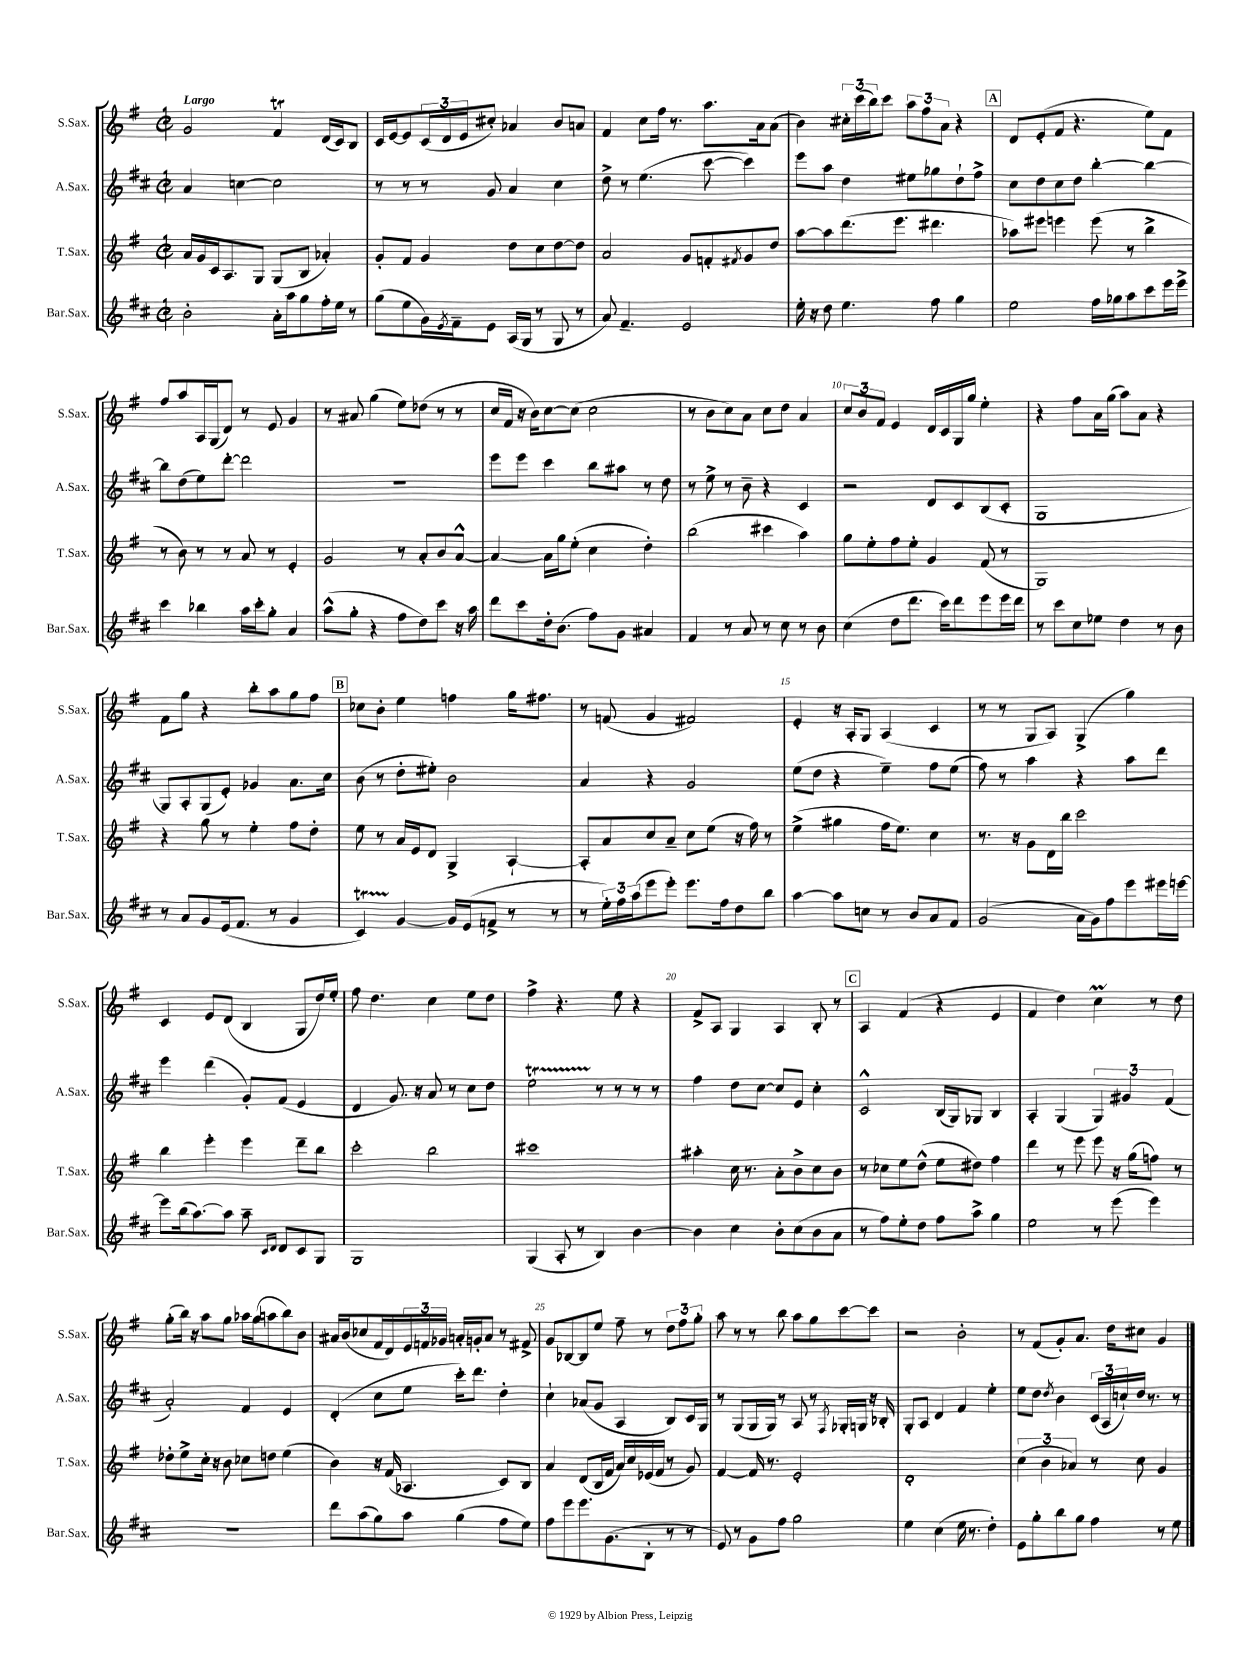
<<
\new StaffGroup <<
\new Staff = "s0" \with { instrumentName = "S.Sax." shortInstrumentName = "S.Sax." } {
    \clef treble \key g \major \defaultTimeSignature \time 2/2 \tempo "Largo"
    g'2 fis'4\trill d'16( c'16) b8 |
    c'16 e'16~ e'8 \tuplet 3/2 { c'16( d'16 e'16 } cis''8-.) aes'4 b'8 a'8 |
    fis'4 c''8 fis''16 r8. a''8. a'16 a'8( |
    b'4) \tuplet 3/2 { cis''16-. c'''16( b''16) } c'''8 \tuplet 3/2 { a''8 fis''8 a'8 } r4 |
    \mark \markup { \box "A" } d'8 e'8-.( fis'8 r4. e''8) fis'8 |
    fis''8 a''8 a16 g16( d'8) r8 e'8 g'4 |
    r8 ais'8 g''4( e''8) des''8( r8 r8 |
    c''16 fis'16 r16 b'16) c''8~ c''8( c''2 |
    r8 b'8 c''8) a'8 c''8 d''8 a'4 |
    \tuplet 3/2 { c''8 b'8 fis'8 } e'4 d'16 c'16 g16 g''16 e''4-. |
    r4 fis''8 a'16 g''16( a''8) a'8 r4 |
    fis'8 g''8 r4 b''8-. a''8 g''8 fis''8 |
    \mark \markup { \box "B" } ces''8 b'8-. e''4 f''4 g''16 fis''8. |
    r8 f'8( g'4 fis'2) |
    e'4-. r16 a16-. g8 a4( c'4 |
    r8 r8 g8 a8) g4->( g''4) |
    c'4 e'8 d'8( b4 g8 d''16) e''16-. |
    fis''8 d''4. c''4 e''8 d''8 |
    fis''4-> r4. e''8 r4 |
    fis'8-> a8 g4 a4 b8-. r8 |
    \mark \markup { \box "C" } a4 fis'4( r4 e'4 |
    fis'4 d''4) c''4\prall r8 d''8 |
    g''8-.( b''16) r16 a''8 g''8 aes''16 g''16( a''8 b''8) b'8 |
    ais'16 b'16( ces''8 fis'16 d'16) \tuplet 3/2 { e'16 f'16 ges'16 } a'16-. g'16-. a'8 r8 fis'8-> |
    g'8 bes8~ bes8 e''8 fis''8-- r8 \tuplet 3/2 { d''8 fis''8 g''8-. } |
    a''8 r8 r8 b''8 a''8 g''8 c'''8~ c'''8 |
    r2 b'2-. |
    r8 fis'8( g'8-.) a'8. d''16 cis''8 g'4 \bar "|." |
}
\new Staff = "s1" \with { instrumentName = "A.Sax." shortInstrumentName = "A.Sax." } {
    \clef treble \key d \major \defaultTimeSignature \time 2/2
    a'4 c''4~ c''2 |
    r8 r8 r8 g'8 a'4 cis''4 |
    d''8-> r8 e''4.( cis'''8~ cis'''4) |
    e'''8 a''8 d''4 eis''8 ges''8 d''8-! fis''8-> |
    \mark \markup { \box "A" } cis''8 d''8 cis''8 d''8 b''4~-. b''4~ |
    b''8 d''8( e''8) d'''8~-. d'''2 |
    r1 |
    e'''8 e'''8 cis'''4 b''8 ais''8 r8 d''8 |
    r8 e''8-> r8 b'8-- r4 cis'4 |
    r2 d'8 cis'8 b8( cis'8-. |
    g1 |
    g8) a8-. g8( e'8-.) ges'4 a'8. cis''16 |
    \mark \markup { \box "B" } b'8( r8 d''8-. eis''8-.) b'2 |
    a'4 r4 g'2 |
    e''8( d''8 r4 e''4--) fis''8 e''8( |
    fis''8) r8 a''4 r4 a''8 d'''8 |
    e'''4 d'''4( g'8-.) fis'8( e'4 |
    d'4 g'8.) r16 a'8 r8 cis''8 d''8 |
    e''2\startTrillSpan r8\stopTrillSpan r8 r8 r8 |
    fis''4 d''8 cis''8~ cis''8 e'8 cis''4-. |
    \mark \markup { \box "C" } cis'2-^ b16( g16) ges8 b4 |
    a4-. g4( \tuplet 3/2 { g4) gis'4 fis'4( } |
    a'2-.) fis'4 e'4 |
    d'4-.( cis''8 e''8 cis'''16-.) d'''8. d''4-. |
    cis''4-! aes'8( g'8 a4 b8) cis'16 g16 |
    r8 g8( g16 g16) r8 a8 r8 \acciaccatura { fis8 } ges16-. g16 r16 bes16-. |
    g8-. a8 d'4 fis'4 e''4-. |
    e''8 d''8 \acciaccatura { d''8 } b'4 \tuplet 3/2 { cis'16( a16 c''16-!) } d''16 r8. r8 \bar "|." |
}
\new Staff = "s2" \with { instrumentName = "T.Sax." shortInstrumentName = "T.Sax." } {
    \clef treble \key g \major \defaultTimeSignature \time 2/2
    a'16 g'16 c'16 a8. g8 g8( b8 aes'4-.) |
    g'8-. fis'8 g'4 d''8 c''8 d''8~ d''8 |
    a'2 g'8 f'8-. \acciaccatura { fis'8 } g'8 d''8 |
    a''8~ a''8 d'''8.( e'''8. dis'''4. |
    \mark \markup { \box "A" } aes''8) eis'''8 e'''4 e'''8( r8 b''4-> |
    r8 b'8) r8 r8 a'8 r8 e'4-. |
    g'2 r8 a'8-. b'8 a'8~-^ |
    a'4~ a'16 g''16 e''8-.( c''4 d''4-.) |
    b''2( cis'''4 a''4) |
    g''8 e''8-. fis''8 e''8-. g'4 fis'8( r8 |
    g1) |
    r4 g''8 r8 e''4-. fis''8 d''8-. |
    \mark \markup { \box "B" } e''8 r8 a'16 e'16 d'8 g4-> a4~-! |
    a8-. a'8 c''8 a'8-- c''8 e''8( r16 fis''16) r8 |
    e''4->( gis''4 fis''16 e''8.) c''4 |
    r8. r16 g'8 d'16 b''16 c'''2 |
    b''4 e'''4-. e'''4 d'''8-- b''8 |
    c'''2-. b''2 |
    cis'''1 |
    ais''4-. c''16 r8. a'8-. b'8-> c''8 b'8 |
    \mark \markup { \box "C" } r8 ces''8 e''8 d''8-^( e''8 dis''8) fis''4 |
    d'''4 r8 e'''8 e'''8 r16 g''16( f''8) r8 |
    des''8-. e''8-> c''16-. r16 b'8 ces''8 d''8 e''4( |
    b'4) r16 fis'16( aes4. c'8) b8 |
    a'4 d'8( b16 fis'16 a'16) c''16 ees'16( fis'16 r8 g'8) |
    fis'4~ fis'16 r8. e'2-. |
    d'1-. |
    \tuplet 3/2 { c''4( b'4 aes'4) } r8 c''8 g'4 \bar "|." |
}
\new Staff = "s3" \with { instrumentName = "Bar.Sax." shortInstrumentName = "Bar.Sax." } {
    \clef treble \key d \major \defaultTimeSignature \time 2/2
    b'2-. a'16-. a''16 g''8 fis''16-. e''16 r8 |
    g''8( e''8 g'16) \acciaccatura { e'8 } fis'16-- e'8 a16( g16 r8 g8 r8 |
    a'8) fis'4.-- e'2 |
    e''16-. r16 d''8 e''4. fis''8 g''4 |
    \mark \markup { \box "A" } e''2 fis''16 ges''16 a''8 cis'''8 e'''16 e'''16-> |
    cis'''4 bes''4 a''16 cis'''16-. g''8-. a'4 |
    a''8-^( g''8-. r4 fis''8 d''8) cis'''8 r16 a''16 |
    d'''8 cis'''8 d''16-. b'8.( fis''8) g'8 ais'4 |
    fis'4 r8 a'8 r8 cis''8 r8 b'8 |
    cis''4( d''8 d'''8. cis'''16) d'''8 e'''8 e'''16 d'''16 |
    r8 cis'''8 cis''8 ees''8 d''4 r8 b'8 |
    r8 a'8 g'8 e'16( fis'8. r8 g'4 |
    \mark \markup { \box "B" } cis'4\startTrillSpan) g'4~\stopTrillSpan g'16 e'16( f'8-> r8 r8 |
    r8 \tuplet 3/2 { e''16-.) fis''16 a''16( } e'''8 e'''8-.) e'''8. fis''16 d''8 b''8 |
    a''4~ a''8 c''8 r8 b'8 a'8 fis'8 |
    g'2( a'16 g'16) fis''8 e'''8 eis'''16 e'''16~ |
    e'''8 b''16( a''8.~) a''8 a''8-- \grace { cis'16 d'16 } d'8 cis'8 g8 |
    g1 |
    g4( a8-. r8 b4) b'4~ |
    b'4 cis''4 b'8-. cis''8( b'8 a'8 |
    \mark \markup { \box "C" } r8 fis''8) e''8-. d''8 fis''8 a''8-> g''4 |
    e''2 r8 e'''8( e'''4) |
    R1 |
    d'''8 a''8( g''8) a''8 g''4( fis''8 e''8) |
    fis''8 e'''8 e'''8. g'8.( b8-. r8 r8 |
    e'8) r8 g'8 fis''8 g''2 |
    e''4 cis''4( e''16 r8. d''4-.) |
    e'8 g''8-. b''8 g''8 fis''4 r8 e''8 \bar "|." |
}
>>
>>
\layout { \context { \Score \override BarNumber.break-visibility = ##(#f #t #t) barNumberVisibility = #(every-nth-bar-number-visible 5) } }
